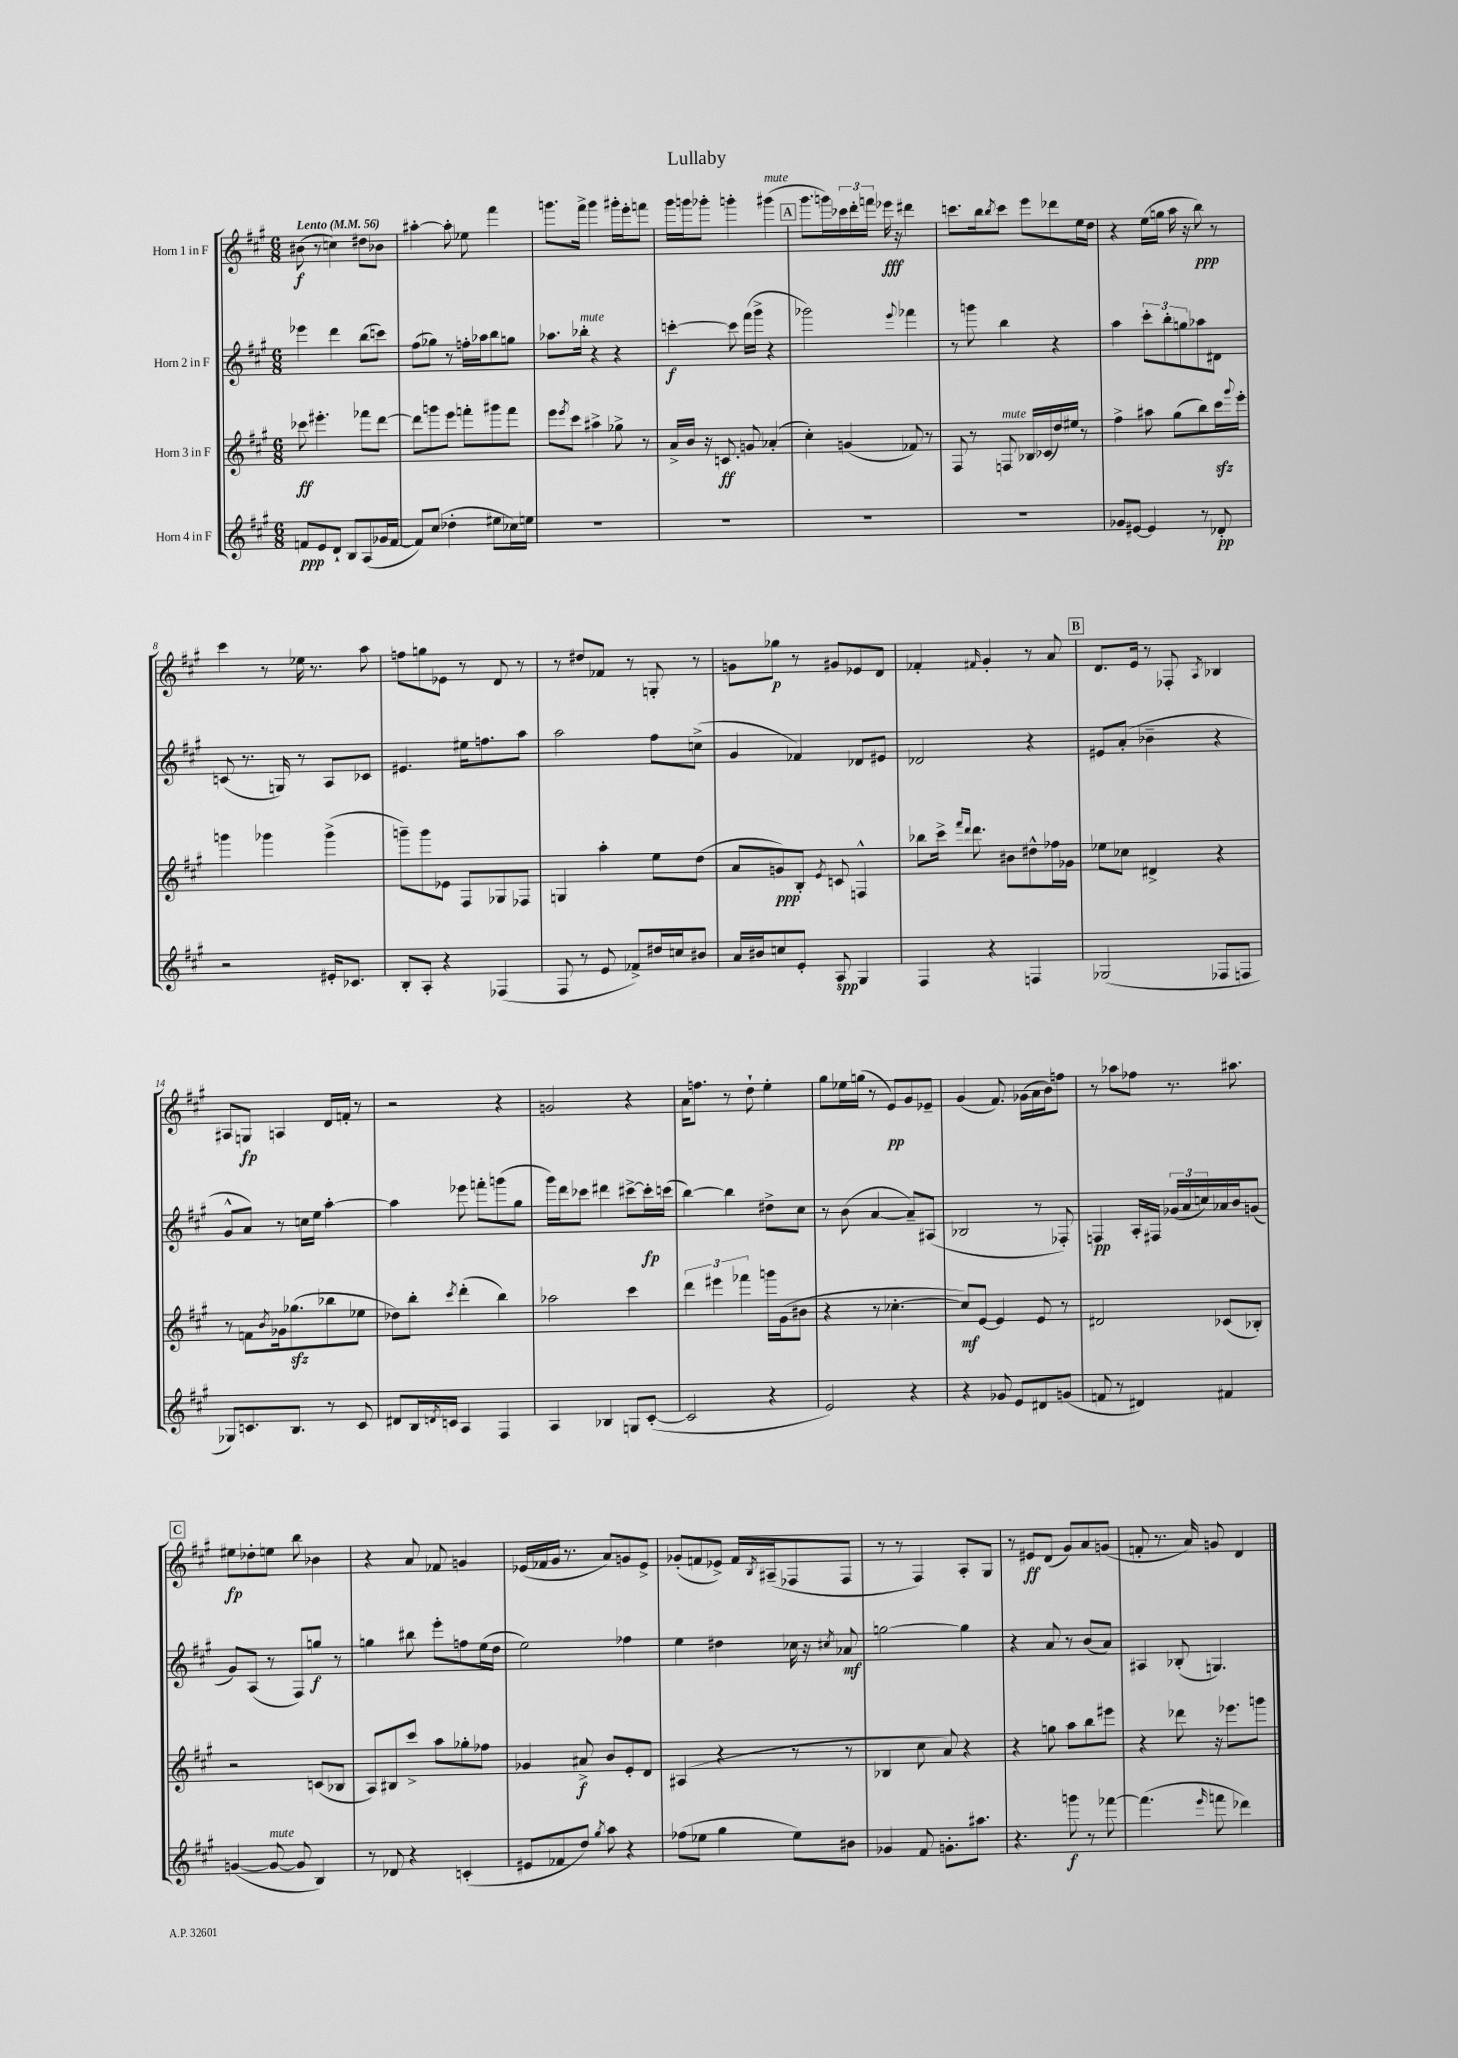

**kern	**dynam	**kern	**dynam	**kern	**dynam	**kern	**dynam
*part4	*part4	*part3	*part3	*part2	*part2	*part1	*part1
*staff4	*staff4	*staff3	*staff3	*staff2	*staff2	*staff1	*staff1
*I"Horn 4 in F	*	*I"Horn 3 in F	*	*I"Horn 2 in F	*	*I"Horn 1 in F	*
*clefG2	*	*clefG2	*	*clefG2	*	*clefG2	*
*k[f#c#g#]	*	*k[f#c#g#]	*	*k[f#c#g#]	*	*k[f#c#g#]	*
*M6/8	*	*M6/8	*	*M6/8	*	*M6/8	*
*MM56	*	*MM56	*	*MM56	*	*MM56	*
=1	=1	=1	=1	=1	=1	=1	=1
!	!	!	!	!	!	!LO:TX:a:B:t=Lento	!
8fn/L	ppp	8ccc-X\	ff	4eee-X\	.	(8b#X\	f
8e/	.	4.eee#X'\	.	.	.	8r	.
8d`/J	.	.	.	4ddd\	.	4ccn\)	.
8B/L	.	.	.	.	.	.	.
(8A/	.	8fff-X\L	.	(8bb\L	.	8dd#X\L	.
16g-X/L	.	[8ddd\J	.	8cccn\J)	.	8b-X\J	.
[16f/JJ	.	.	.	.	.	.	.
=2	=2	=2	=2	=2	=2	=2	=2
8f/L])	.	8ddd\L]	.	(8ff#\L	.	[4aa#X'\	.
(8cc#/J	.	8gggn\	.	8gg-X\J)	.	.	.
4dd-X'\	.	8eee\J	.	8r	.	8aa#'\]	.
.	.	8fffn'\L	.	16ffn'\LL	.	8ee-X\	.
.	.	.	.	16aa-X\J	.	.	.
8ee#X\L	.	8ggg#X\	.	8bb\	.	4fff#\	.
16cc-X\L)	.	8fff\J	.	8ggn\J	.	.	.
16een\JJ	.	.	.	.	.	.	.
=3	=3	=3	=3	=3	=3	=3	=3
2.r	.	8eee\L	.	8.aa-X\L	.	8.gggn\L	.
.	.	8qeee/	.	.	.	.	.
.	.	8ccc#\J	.	.	.	.	.
!	!	!	!	!LO:TX:a:i:t=mute	!	!	!
.	.	.	.	16bb-X'\Jk	.	16fff#^\Jk	.
.	.	4aa#X^\	.	4r	.	4ggg\	.
.	.	8gg-X^\	.	4r	.	16ggg#X'\LL	.
.	.	.	.	.	.	16eee'\J	.
.	.	8r	.	.	.	8fffn\J	.
=4	=4	=4	=4	=4	=4	=4	=4
2.r	.	16a^/LL	.	[4cccn'\	f	16ggg#\LL	.
.	.	16b/JJ	.	.	.	16gggn\J	.
.	.	16r	.	.	.	8ggg-X'\J	.
.	.	8.cn/	ff	.	.	.	.
.	.	.	.	8ccc\]	.	4gggn'\	.
.	.	8gn/	.	(16fff#\LL	.	.	.
.	.	.	.	16ggg#^\JJ	.	.	.
!	!	!	!	!	!	!LO:TX:a:i:t=mute	!
.	.	(4a-X'/	.	4r	.	(4ggg#X\	.
!!LO:REH:place=s1:t=A
=5	=5	=5	=5	=5	=5	=5	=5
2.r	.	4cc#'\)	.	2ggg-X\)	.	8.ggg#\L	.
.	.	.	.	.	.	16gggn\L)	.
.	.	(4gn/	.	.	.	24ccc-X\	.
.	.	.	.	.	.	24ddd'\	.
.	.	.	.	.	.	24fffn\JJ	.
.	.	.	.	.	.	16eee-X\	fff
.	.	.	.	.	.	16r	.
.	.	.	.	8qqeee/	.	.	.
.	.	8f-X/)	.	4fff-X\	.	4ddd#X\	.
.	.	8r	.	.	.	.	.
=6	=6	=6	=6	=6	=6	=6	=6
2.r	.	8F#/	.	8r	.	8.cccn\L	.
.	.	8r	.	8gggn\	.	.	.
.	.	.	.	.	.	16bb\k	.
.	.	.	.	.	.	8qbb/	.
!	!	!LO:TX:a:i:t=mute	!	!	!	!	!
.	.	8Fn/	.	4bb\	.	8ccc\J	.
.	.	16B-X/LL	.	.	.	8eee\L	.
.	.	(16c-X/	.	.	.	.	.
.	.	16dd/)	.	4r	.	8ddd-X\	.
.	.	16ee#X/JJ	.	.	.	.	.
.	.	8r	.	.	.	16ee\L	.
.	.	.	.	.	.	16dd\JJ	.
=7	=7	=7	=7	=7	=7	=7	=7
8g-X/L	.	4ff#^\	.	4aa\	.	4r	.
[8e#X/J	.	.	.	.	.	.	.
4e#/]	.	8aa#X\	.	12ccc#'\L	.	(16ee\LL	.
.	.	.	.	.	.	16ggn\JJ	.
.	.	.	.	12bb'\	.	.	.
.	.	(8gg#\L	.	.	.	16aa\	.
.	.	.	.	12ggn\	.	.	.
.	.	.	.	.	.	16r	.
8r	.	8bb\)	.	8aa-X\	.	8bb\)	ppp
8d-X'/	pp	16ccc#zz\L	.	8d#X\J	.	8r	.
.	.	8qqggg#/	.	.	.	.	.
.	.	16eee'\JJ	.	.	.	.	.
!!LO:LB:g=z
=8	=8	=8	=8	=8	=8	=8	=8
2r	.	4gggn\	.	(8cn/	.	4ccc#\	.
.	.	.	.	8.r	.	.	.
.	.	4ggg-X\	.	.	.	8r	.
.	.	.	.	16Gn/)	.	.	.
.	.	.	.	8r	.	16ee-X\	.
.	.	.	.	.	.	8.r	.
16e#X'/KL	.	(4ggg-^\	.	8A/L	.	.	.
8.c-X/J	.	.	.	.	.	.	.
.	.	.	.	8c-X/J	.	8aa\	.
=9	=9	=9	=9	=9	=9	=9	=9
8B'/L	.	8gggn~\L)	.	4.e#X/	.	8ffn\L	.
8A'/J	.	8ggg\	.	.	.	8ggn\	.
4r	.	8e-X\J	.	.	.	8e-X\J	.
.	.	8F#/L	.	16ee#X\KL	.	8r	.
.	.	.	.	8.ffn\	.	.	.
(4F-X/	.	8G-X/	.	.	.	8d/	.
.	.	8F-X/J	.	8aa\J	.	8r	.
=10	=10	=10	=10	=10	=10	=10	=10
8F#/	.	4Gn/	.	2aa\	.	8r	.
8r	.	.	.	.	.	8dd#X/L	.
8e/	.	4aa'\	.	.	.	8f-X/J	.
8f-X^/L)	.	.	.	.	.	8r	.
16dd#X/L	.	8ee\L	.	8ff#\L	.	8Gn'/	.
16ccn/J	.	.	.	.	.	.	.
8b#X/J	.	(8dd\J	.	(8ccn^\J	.	8r	.
=11	=11	=11	=11	=11	=11	=11	=11
16a/LL	.	8a/L	.	4g#/	.	8gn\L	.
16b#X/J	.	.	.	.	.	.	.
8ccn/	.	8gn/)	ppp	.	.	8gg-X\J	p
8e'/J	.	8B'/J	.	4f-X/)	.	8r	.
.	.	8qe/	.	.	.	.	.
8A/	spp	8cn/	.	.	.	8g#X/L	.
4G#/	.	4Fn^^/	.	8d-X/L	.	8e-X/	.
.	.	.	.	8e#X/J	.	8d/J	.
=12	=12	=12	=12	=12	=12	=12	=12
4F#/	.	8bb-X\L	.	2d-X/	.	4f-X'/	.
.	.	16ccc#^\Jk	.	.	.	.	.
.	.	16qqfff#/LL	.	.	.	.	.
.	.	16qqddd/JJ	.	.	.	.	.
.	.	8.ddd\	.	.	.	.	.
.	.	.	.	.	.	16qqf#X/	.
4r	.	.	.	.	.	4g#'/	.
.	.	8b#X\L	.	.	.	.	.
4Fn/	.	8dd#X^^\	.	4r	.	8r	.
.	.	16ff-X\L	.	.	.	8a/	.
.	.	16g-X\JJ	.	.	.	.	.
!!LO:REH:place=s1:t=B
=13	=13	=13	=13	=13	=13	=13	=13
(2G-X/	.	8ee-X\L	.	8e#X/L	.	8.d/L	.
.	.	8cc-X\J	.	(8a'/J	.	.	.
.	.	.	.	.	.	16e/Jk	.
.	.	4d#X^/	.	4b-X~\	.	8r	.
.	.	.	.	.	.	8F-X'/	.
.	.	.	.	.	.	8qA/	.
8F-X/L	.	4r	.	4r	.	4B-X/	.
8Fn/J	.	.	.	.	.	.	.
!!LO:LB:g=z
=14	=14	=14	=14	=14	=14	=14	=14
8G-X/L)	.	8r	.	8g#^^/L	.	8A#X/L	.
8.cn/	.	8fn\L	.	8a/J)	.	8Gn/J	fp
.	.	8qb/	.	.	.	.	.
.	.	16g-X\k	.	8r	.	4An/	.
8.B/J	.	(8.gg-Xzz\	.	.	.	.	.
.	.	.	.	16ccn\LL	.	.	.
.	.	.	.	16ee\JJ	.	.	.
8r	.	8bb-X\	.	[4aa'\	.	16d/LL	.
.	.	.	.	.	.	16fn'/JJ	.
8c/	.	8ee-X\J	.	.	.	8r	.
=15	=15	=15	=15	=15	=15	=15	=15
8d#X/L	.	8dd-X\L)	.	4aa\]	.	2r	.
16B/L	.	8bb'\J	.	.	.	.	.
8qdn/	.	.	.	.	.	.	.
16cn/JJ	.	.	.	.	.	.	.
.	.	8qccc#/	.	.	.	.	.
4A/	.	(4ddd'\	.	8eee-X\	.	.	.
.	.	.	.	8fffn'\L	.	.	.
4F#/	.	4bb\)	.	(8gggn\	.	4r	.
.	.	.	.	8gg#\J	.	.	.
=16	=16	=16	=16	=16	=16	=16	=16
4A/	.	2aa-X\	.	16ggg#\LL)	.	2gn/	.
.	.	.	.	16ddd\J	.	.	.
.	.	.	.	8ccc-X\J	.	.	.
4B-X/	.	.	.	4ddd#X\	.	.	.
8Gn/L	.	4ccc#\	.	[8ccc#X^\L	.	4r	.
([8c#'/J	.	.	.	16ccc#'\L]	fp	.	.
.	.	.	.	(16cccn\JJ	.	.	.
=17	=17	=17	=17	=17	=17	=17	=17
2c#/]	.	6ddd\	.	[4bb\)	.	16a\KL	.
.	.	.	.	.	.	8.ffn\J	.
.	.	6eee#X\	.	.	.	.	.
.	.	.	.	4bb\]	.	8r	.
.	.	6fff-X\	.	.	.	.	.
.	.	.	.	.	.	8dd`\	.
4r	.	16gggn\LL	.	8dd#X^\L	.	4ee'\	.
.	.	(16g#\J	.	.	.	.	.
.	.	8b#X\J	.	8cc#\J	.	.	.
=18	=18	=18	=18	=18	=18	=18	=18
2e/)	.	4r	.	8r	.	8gg#\L	.
.	.	.	.	(8b\	.	16ee-X\L	.
.	.	.	.	.	.	(16ggn\JJ	.
.	.	8r	.	[4a/	.	8r	.
.	.	[4.cc-X'\	.	.	.	8e/L)	pp
4r	.	.	.	8a~/L])	.	8g#/	.
.	.	.	.	(8A#X/J	.	8e-X~/J	.
=19	=19	=19	=19	=19	=19	=19	=19
4r	.	8cc-/L])	mf	2B-X/	.	(4g#/	.
.	.	[8e/J	.	.	.	.	.
8g-X/	.	4e/]	.	.	.	8.f#/)	.
8e/L	.	.	.	.	.	.	.
.	.	.	.	.	.	(16g-X\LL	.
8d#X/	.	8e/	.	8r	.	16a\	.
.	.	.	.	.	.	16b\J)	.
(8gn/J	.	8r	.	8F-X'/)	.	8ffn\J	.
=20	=20	=20	=20	=20	=20	=20	=20
8fn/	.	2d#X/	.	4Fn/	pp	8r	.
8r	.	.	.	.	.	8aa-X\L	.
4d#X/)	.	.	.	16A'/LL	.	8ff-X\J	.
.	.	.	.	16F#X/JJ	.	.	.
.	.	.	.	(24g-X/LL	.	8.r	.
.	.	.	.	24a/	.	.	.
.	.	.	.	24ccn/)	.	.	.
4f#X/	.	(8c-X/L	.	16a-X/	.	.	.
.	.	.	.	16b/J	.	8.aa#X\	.
.	.	8B-X'/J)	.	(8gn/J	.	.	.
!!LO:LB:g=z
!!LO:REH:place=s1:t=C
=21	=21	=21	=21	=21	=21	=21	=21
([4gn/	.	2r	.	8g#/L)	.	8ee#X\L	fp
.	.	.	.	(8A/J	.	8dd-X'\	.
!LO:TX:a:i:t=mute	!	!	!	!	!	!	!
8g/_	.	.	.	8r	.	8een\J	.
8g/]	.	.	.	8F#/L)	.	8bb\	.
4B/)	.	(8cn/L	.	8ggn/J	f	4b-X\	.
.	.	8B-X/J	.	8r	.	.	.
=22	=22	=22	=22	=22	=22	=22	=22
8r	.	8A/L)	.	4ggn\	.	4r	.
8d-X/	.	8B#X/	.	.	.	.	.
4r	.	8ccc#^/J	.	8bb#X\	.	8a/	.
.	.	8aa\L	.	8eee'\L	.	8f-X/	.
(4cn'/	.	8gg-X'\	.	8ffn\	.	4gn/	.
.	.	8ff-X\J	.	(16ee\L	.	.	.
.	.	.	.	16dd\JJ	.	.	.
=23	=23	=23	=23	=23	=23	=23	=23
8e#X/L	.	4g-X/	.	2ee\)	.	(16e-X/LL	.
.	.	.	.	.	.	16f-X/	.
8f-X/	.	.	.	.	.	16g#/JJ	.
.	.	.	.	.	.	8.r	.
8dd/J)	.	8a#X^/	f	.	.	.	.
8qgg#/	.	.	.	.	.	.	.
8aa\	.	8b/L	.	.	.	8a/L)	.
4r	.	8e'/	.	4ff-X\	.	8gn/	.
.	.	8d/J	.	.	.	8e-^/J	.
=24	=24	=24	=24	=24	=24	=24	=24
(8ff-X\L	.	(4A#X/	.	4ee\	.	(8g-X'/L	.
8ee-X\J	.	.	.	.	.	8fn/	.
4gg#\	.	4r	.	4dd#X\	.	8e-X^/J)	.
.	.	.	.	.	.	16f/LL	.
.	.	.	.	.	.	8qB/	.
.	.	.	.	.	.	(16A#X~/J	.
8ee-\L)	.	8r	.	16cc-X\	.	8F-X/	.
.	.	.	.	16r	.	.	.
.	.	.	.	8qcc#X/	.	.	.
8b#X\J	.	8r	.	8a-X/	mf	8F-/J	.
=25	=25	=25	=25	=25	=25	=25	=25
4g-X/	.	4B-X/	.	[2ggn\	.	8r	.
.	.	.	.	.	.	8r	.
8f#/	.	8cc#\	.	.	.	4F#/)	.
8.gn'\L	.	8a/)	.	.	.	.	.
.	.	4r	.	4gg\]	.	8A'/L	.
8.aa#X\J	.	.	.	.	.	.	.
.	.	.	.	.	.	8G#/J	.
=26	=26	=26	=26	=26	=26	=26	=26
4.r	.	4r	.	4r	.	8r	.
.	.	.	.	.	.	8e#X/L	ff
.	.	8ggn\	.	8a/	.	(8d/J	.
8gggn\	f	8aa\L	.	8r	.	8g#/L)	.
8r	.	8bb\	.	(8b/L	.	8a/	.
[8fff-X\	.	8eee#X\J	.	8a/J)	.	(8gn/J	.
=27	=27	=27	=27	=27	=27	=27	=27
(4.fff-\]	.	4r	.	4A#X/	.	8fn'/	.
.	.	.	.	.	.	8.r	.
.	.	8ddd-X\	.	(8B-X'/	.	.	.
.	.	.	.	.	.	16a/)	.
16qqeee/	.	.	.	.	.	.	.
8fffn\	.	16r	.	4.Gn/)	.	8gn/	.
.	.	8.eee-X\L	.	.	.	.	.
4ddd-X\)	.	.	.	.	.	4d/	.
.	.	8gggn\J	.	.	.	.	.
==	==	==	==	==	==	==	==
*-	*-	*-	*-	*-	*-	*-	*-
